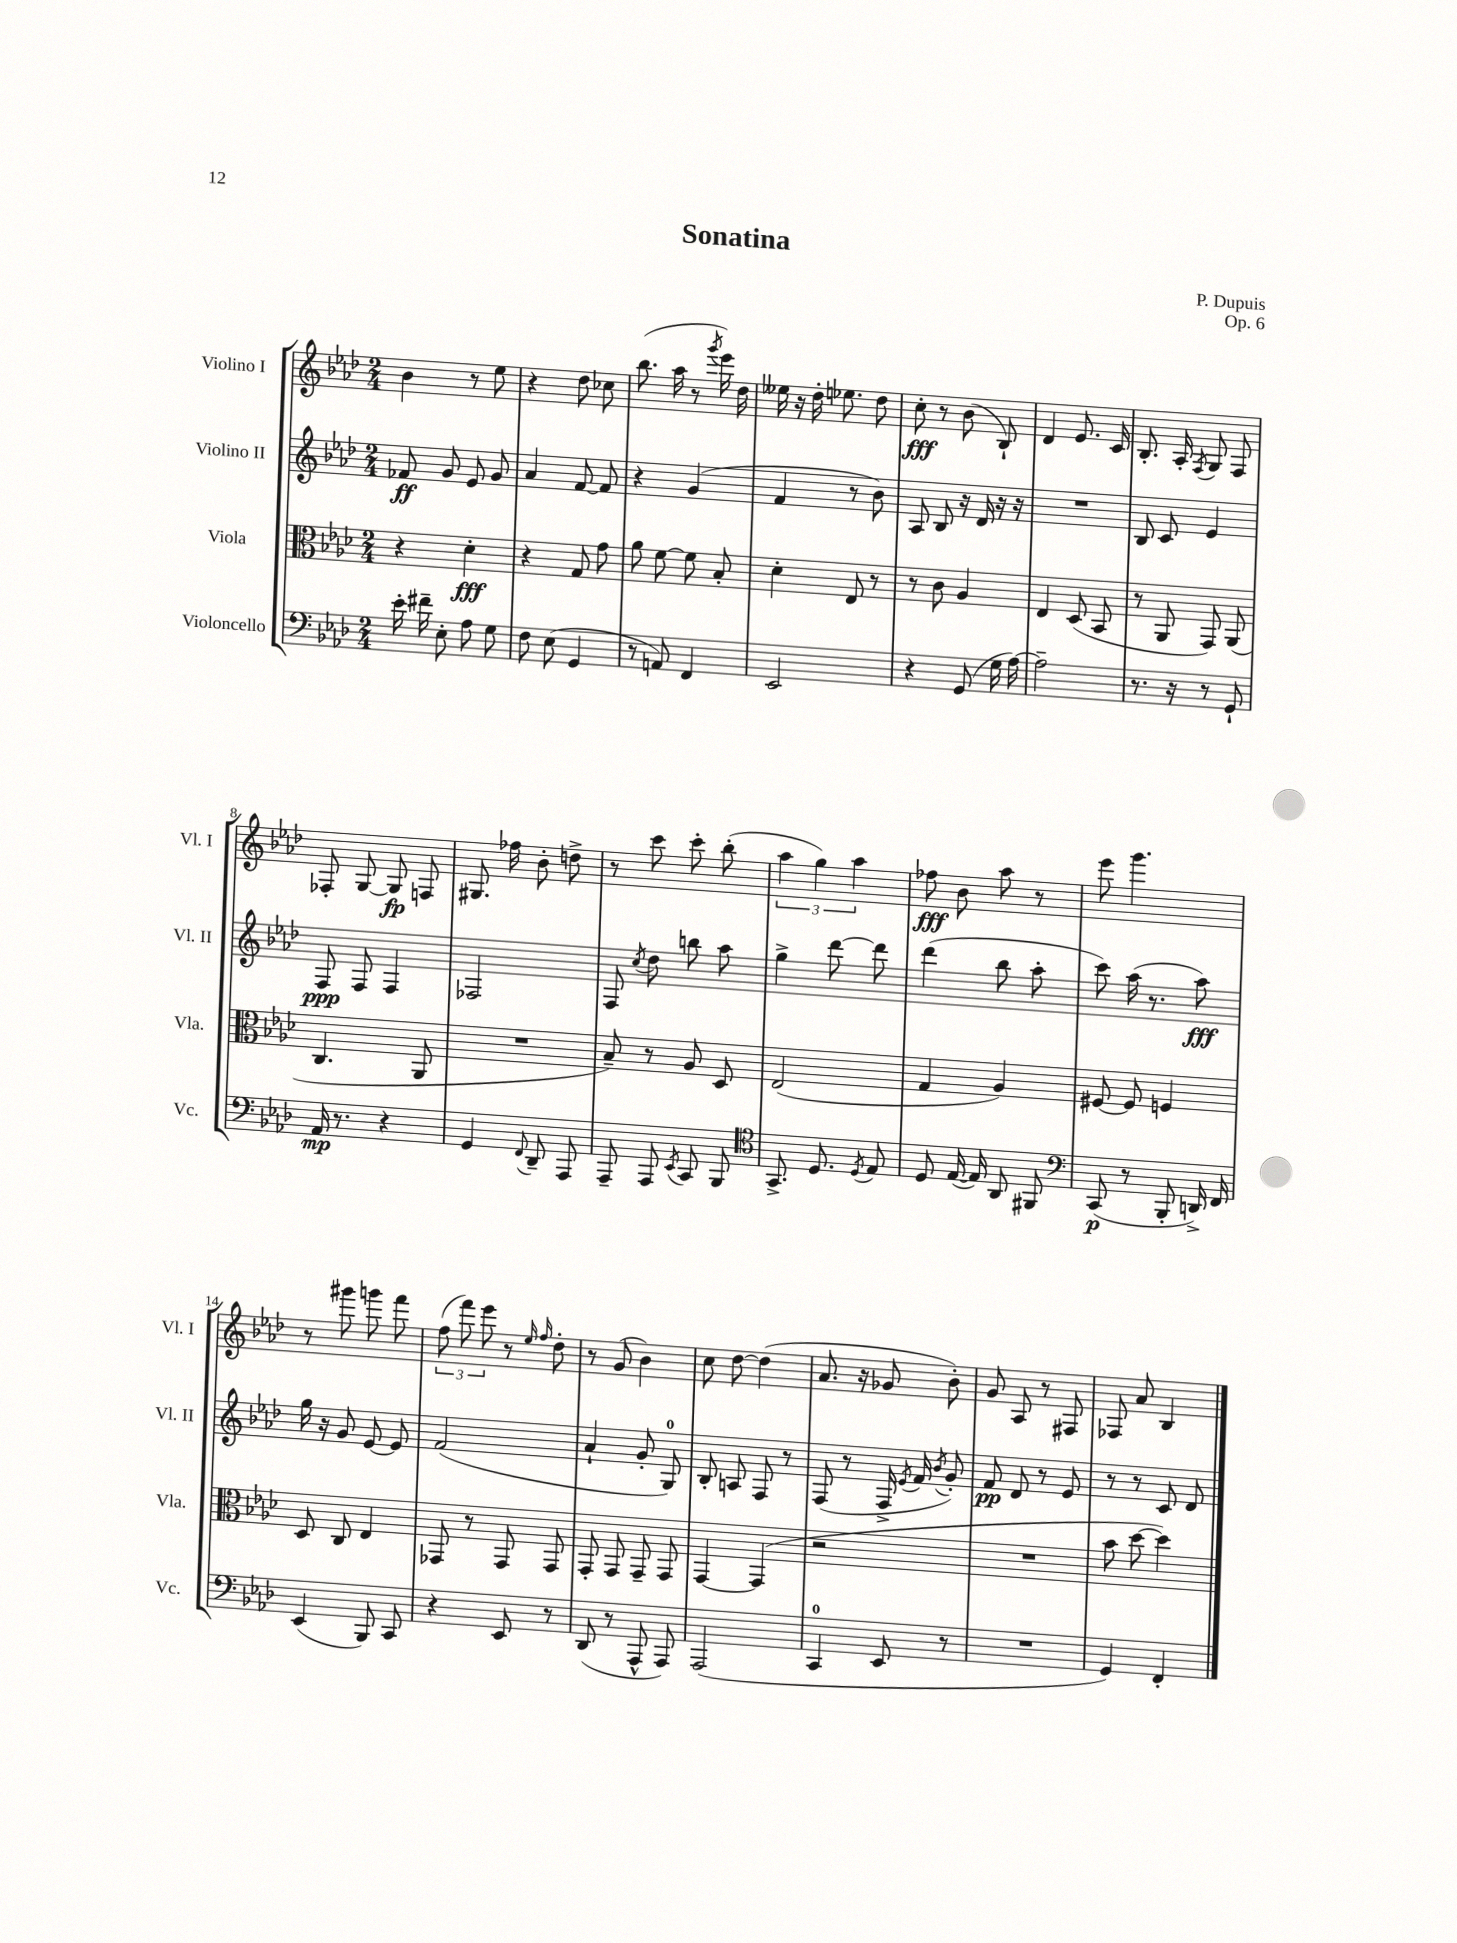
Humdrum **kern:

**kern	**kern	**kern	**kern
*staff4	*staff3	*staff2	*staff1
*clefF4	*clefC3	*clefG2	*clefG2
*k[b-e-a-d-]	*k[b-e-a-d-]	*k[b-e-a-d-]	*k[b-e-a-d-]
*M2/4	*M2/4	*M2/4	*M2/4
16e-'	4r	8f-	4b-
16f#~	.	.	.
8E-'	.	8g	.
8A-	4d-'	8e-	8r
8G	.	8g	8ee-
=	=	=	=
8F	4r	4a-	4r
(8E-	.	.	.
4GG	8G	[8f	8dd-
.	8g	8f]	8cc-
=	=	=	=
8r	8a-	4r	(8.bb-
8AA)	[8f	.	.
.	.	.	16aa-
4FF	8f]	(4g	8r
.	.	.	8qggg
.	8B-'	.	16eee-)
.	.	.	16dd-
=	=	=	=
2EE-	4d-'	4f	16ee--
.	.	.	16r
.	.	.	16dd-'
.	.	.	8.ee-
.	8E-	8r	.
.	8r	8b-)	8dd-
=	=	=	=
4r	8r	8A-	8cc'
.	8c	8B-	8r
(8GG	4A-	16r	(8b-
.	.	16d-	.
16G	.	16r	8B-`)
[16A-)	.	16r	.
=	=	=	=
2A-~]	4E-	2r	4d-
.	(8D-	.	8.e-
.	8BB-	.	.
.	.	.	16c
=	=	=	=
8.r	8r	8B-	8.B-'
.	8AA-	8c	.
16r	.	.	16A-'
.	.	.	8qF
8r	8GG)	4e-	8G
8GG`	(8AA-	.	8F
=	=	=	=
16AA-	4.C	8F	8F-'
8.r	.	.	.
.	.	8F	[8G
4r	.	4F	8G]
.	8AA-	.	8F
=	=	=	=
4GG	2r	2F-	8.G#
.	.	.	16ff-
8qqFF	.	.	.
8DD-~	.	.	8b-'
8AAA-	.	.	8dd^
=	=	=	=
8AAA-~	8B-~)	8F	8r
.	.	8qcc	.
8AAA-	8r	8dd-	8ccc
8qEE-	.	.	.
8CC	8A-	8bb	8ccc'
8BBB-	8D-	8aa-	(8bb-'
=	=	=	=
*clefC4	*	*	*
8.GG^	(2E-	4gg^	6aa-
.	.	.	6gg)
8.D-	.	.	.
.	.	[8ddd-	.
.	.	.	6aa-
8qD-	.	.	.
8E-	.	8ddd-]	.
=	=	=	=
8D-	4G	(4ddd-	8ff-
([16E-	.	.	8b-
16E-])	.	.	.
8AA-	4A-)	8bb-	8aa-
8FF#	.	8aa-'	8r
=	=	=	=
*clefF4	*	*	*
(8CC	[8F#	8ccc)	8eee-
8r	8F#]	(16aa-	4.ggg
.	.	8.r	.
8BBB-'	4F	.	.
16DD^)	.	8aa-)	.
16FF	.	.	.
=	=	=	=
(4EE-	8D-	16gg	8r
.	.	16r	.
.	8C	8g	8ggg#
8BBB-)	4E-	[8e-	8ggg
8CC	.	8e-]	8fff
=	=	=	=
4r	8GG-	(2f	(12ff
.	.	.	12fff)
.	8r	.	.
.	.	.	12eee-
8EE-	8GG-	.	8r
.	.	.	16qqee-
.	.	.	16qqff
8r	8GG-	.	8dd-'
=	=	=	=
(8DD-	8GG'	4a-`	8r
8r	8GG	.	(8g
8AAA-^^	8GG~	8g'	4b-)
8AAA-)	8GG	8G)	.
=	=	=	=
(2AAA-	[4GG	8B-'	8cc
.	.	8A	[8dd-
.	(4GG]	8F	(4dd-]
.	.	8r	.
=	=	=	=
4CC	2r	(8F	8.a-
.	.	8r	.
.	.	.	16r
8EE-	.	16F^	8g-
.	.	8qe-	.
.	.	16f	.
.	.	8qb-	.
8r	.	8g')	8b-')
=	=	=	=
2r	2r	8f	8g
.	.	8d-	8A-
.	.	8r	8r
.	.	8e-	8F#
=	=	=	=
4GG)	8b-	8r	8F-
.	[8dd-	8r	8a-
4FF'	4dd-])	8c	4B-
.	.	8d-	.
==	==	==	==
*-	*-	*-	*-
